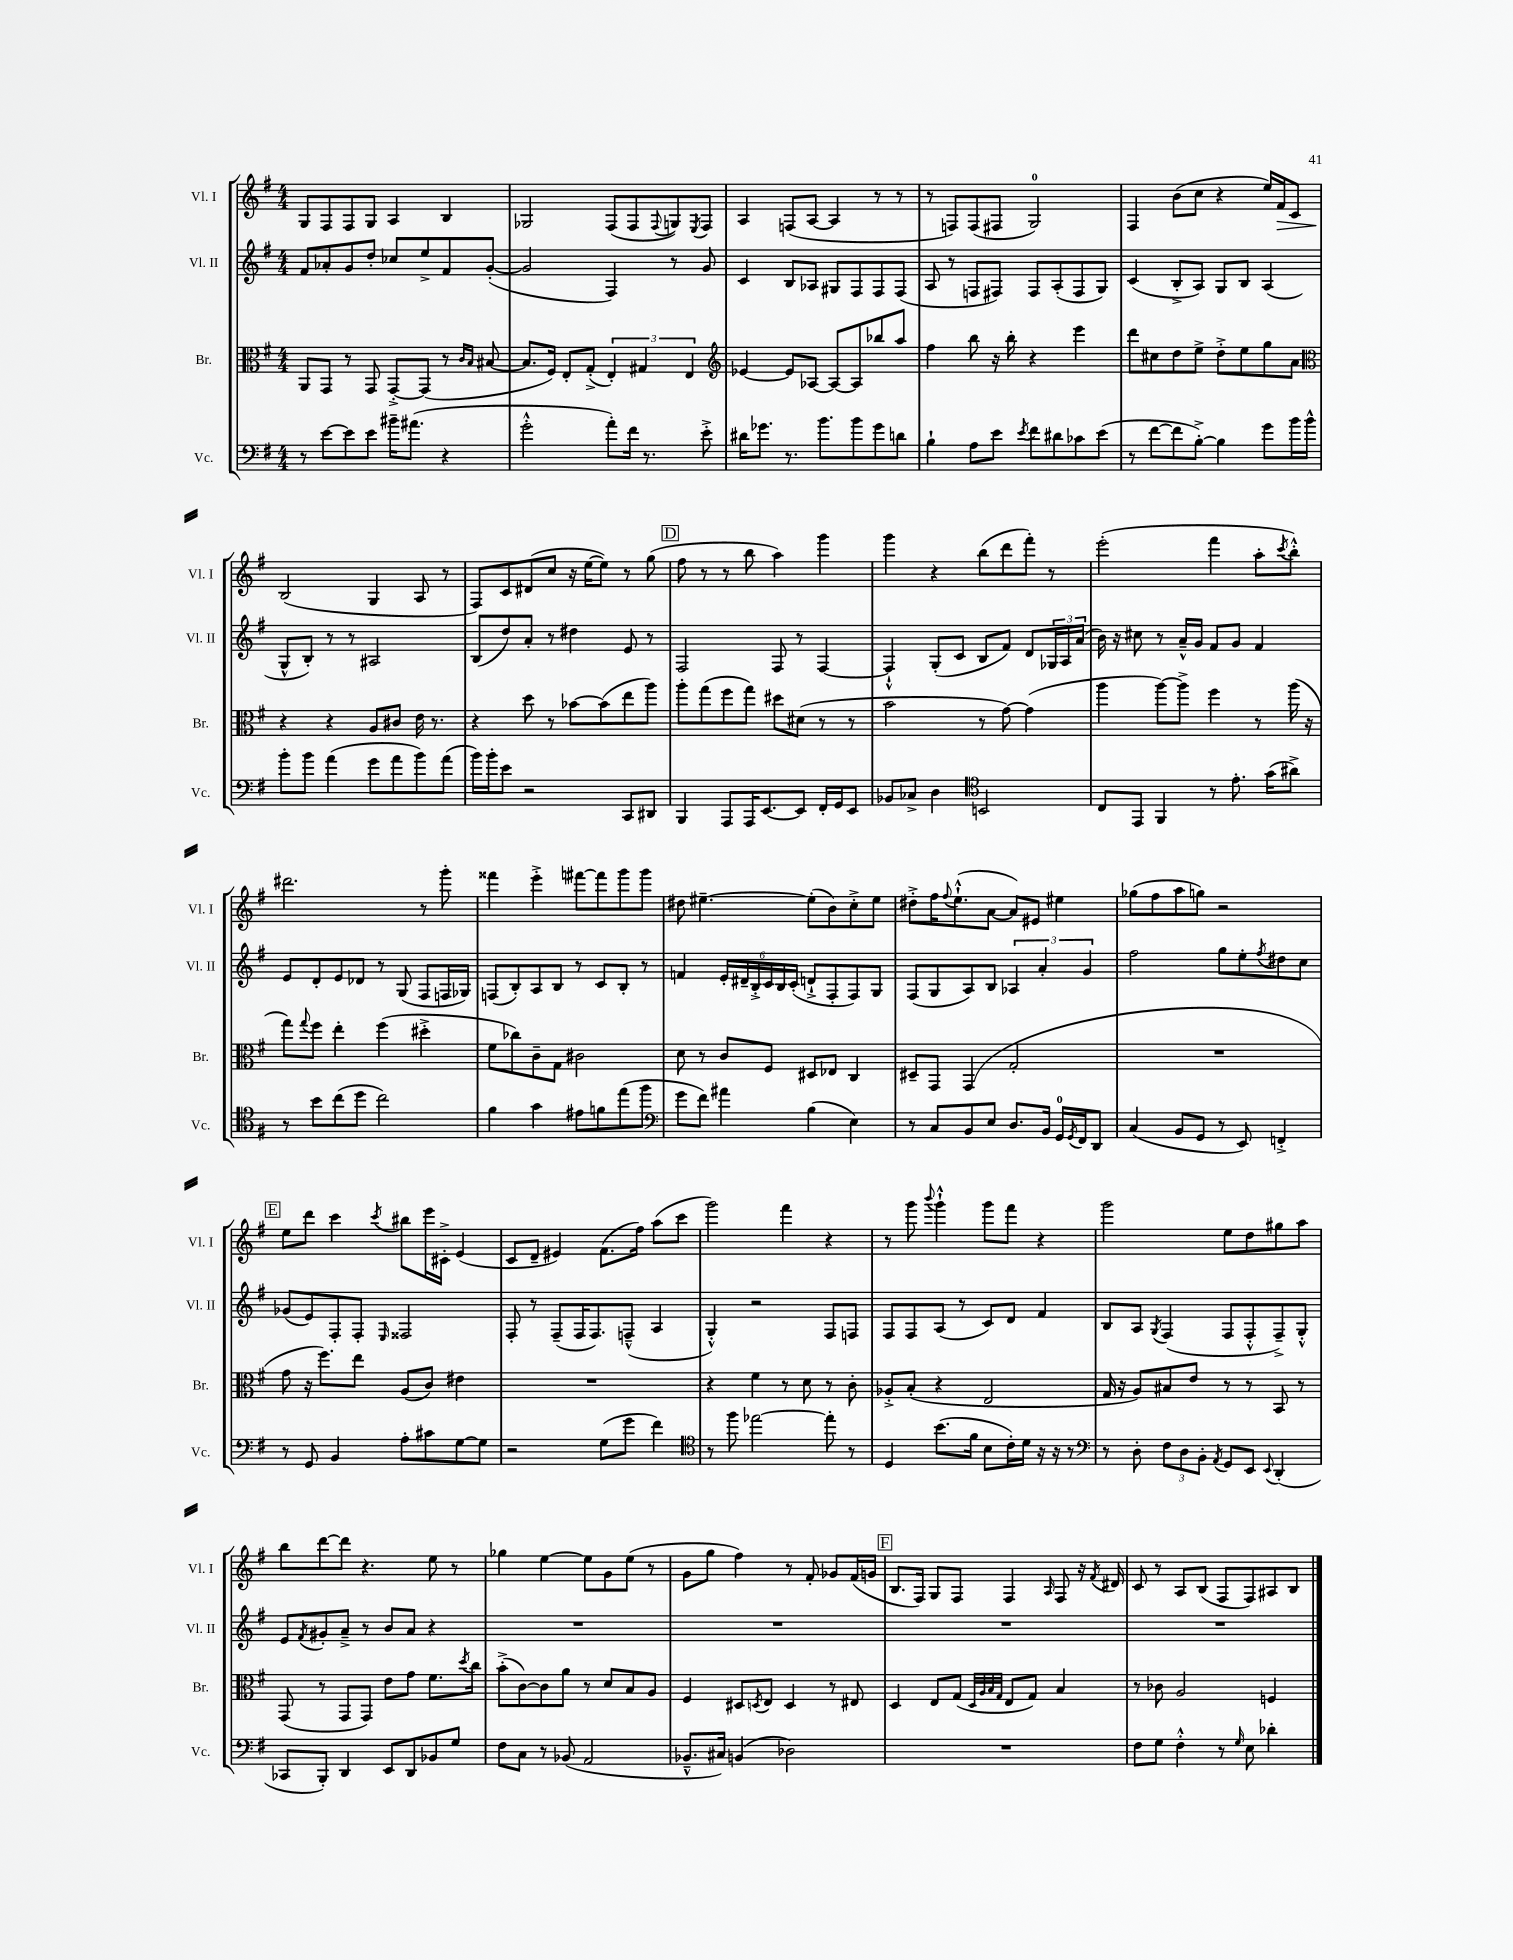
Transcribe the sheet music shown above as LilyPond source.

<<
\new StaffGroup <<
\new Staff = "s0" \with { instrumentName = "Vl. I" shortInstrumentName = "Vl. I" } {
    \clef treble \key g \major \numericTimeSignature \time 4/4
    g8 fis8 fis8 g8 a4 b4 |
    ges2 fis8( fis8 \appoggiatura { fis8 } g8) \acciaccatura { e8 } fis8 |
    a4 f8( a8~ a4 r8 r8 |
    r8 f8) f8( fis8 g2-0) |
    fis4 b'8( c''8 r4 e''16) fis'16\> c'8 |
    b2\!( g4 a8 r8 |
    fis8) c'8 dis'8( c''8 r16 e''16~ e''8) r8 g''8( |
    \mark \markup { \box "D" } fis''8 r8 r8 b''8 a''4) g'''4 |
    g'''4 r4 b''8( d'''8 fis'''8-.) r8 |
    e'''2-.( fis'''4 a''8-. \acciaccatura { c'''8 } b''8-.-^) |
    dis'''2. r8 g'''8-. |
    fisis'''4 e'''4-.-> fis'''8~ fis'''8 g'''8 g'''8 |
    dis''8 eis''4.~-- eis''8-.( b'8) c''8-.-> eis''8 |
    dis''8-.-> fis''16 \appoggiatura { fis''8 } e''8.-!-^( a'8~ a'8) eis'8 eis''4 |
    ges''8( fis''8 a''8 g''8) r2 |
    \mark \markup { \box "E" } e''8 d'''8 c'''4 \acciaccatura { c'''8 } bis''8 e'''16 cis'16-.-> e'4( |
    c'8 d'8-- eis'4) fis'8.( fis''16) a''8( c'''8 |
    g'''2) fis'''4 r4 |
    r8 g'''8 \appoggiatura { b'''8 } g'''4-!-^ g'''8 fis'''8 r4 |
    g'''2 e''8 d''8 gis''8 a''8 |
    b''8 d'''8~ d'''8 r4. e''8 r8 |
    ges''4 e''4~ e''8 g'8 e''8( r8 |
    g'8 g''8 fis''4) r8 fis'8-. ges'8 fis'16( g'16 |
    \mark \markup { \box "F" } b8. fis16) g8 fis8 fis4 \grace { a16 } fis8 r16 \acciaccatura { fis'8 } dis'16 |
    c'8 r8 a8 b8( fis8 fis8) ais8 b8 \bar "|." |
}
\new Staff = "s1" \with { instrumentName = "Vl. II" shortInstrumentName = "Vl. II" } {
    \clef treble \key g \major \numericTimeSignature \time 4/4
    fis'8 aes'8-. g'8 d''8-. ces''8 e''8-> fis'8 g'8~-.( |
    g'2 fis4) r8 g'8 |
    c'4 b8 aes8 gis8 fis8 fis8 fis8( |
    a8 r8 f8 fis8) fis8 a8-.( fis8 g8) |
    c'4( b8-.-> a8) g8 b8 a4( |
    g8-^ b8-.) r8 r8 ais2 |
    b8( d''8) a'8-. r8 dis''4 e'8 r8 |
    \mark \markup { \box "D" } fis2 fis8 r8 fis4~ |
    fis4-!-^ g8-.( c'8 b8 fis'8) d'8 \tuplet 3/2 { ges16 a16 a'16( } |
    b'16) r16 cis''8 r8 a'16---^ g'16 fis'8 g'8 fis'4 |
    e'8 d'8-. e'8 des'8 r8 g8( fis8 f16 ges16) |
    f8( b8-.) a8 b8 r8 c'8 b8-. r8 |
    f'4 \tuplet 6/4 { e'16-. dis'16-- b16-.-> c'16 b16 c'16-.( } d'8-!-> fis8-. fis8) g8 |
    fis8( g8 a8) b8 \tuplet 3/2 { aes4 a'4-. g'4 } |
    fis''2 g''8 e''8-. \acciaccatura { fis''8 } dis''8 c''8 |
    \mark \markup { \box "E" } ges'8( e'8) fis8-. fis8-. \grace { e16 } fisis2 |
    fis8-. r8 fis8--( fis16 fis8.) f8---^( a4 |
    g4-.-^) r2 fis8 f8 |
    fis8 fis8 a8( r8 c'8) d'8 fis'4 |
    b8 a8 \acciaccatura { g8 } fis4( fis8 fis8-.-^ fis8--->) g8-.-^ |
    e'8 \acciaccatura { fis'8 } gis'8-. a'8---> r8 b'8 a'8 r4 |
    R1 |
    R1 |
    \mark \markup { \box "F" } R1 |
    R1 \bar "|." |
}
\new Staff = "s2" \with { instrumentName = "Br." shortInstrumentName = "Br." } {
    \clef alto \key g \major \numericTimeSignature \time 4/4
    a,8 g,8 r8 g,8 g,8~-.-> g,8( r8 \grace { c'16 b16 } bis8~ |
    bis8. fis16) e8-. g8-.->( \tuplet 3/2 { e4-.) gis4 e4 } |
    \clef treble ees'4~ ees'8 aes8~ aes8~ aes8 bes''8 a''8 |
    fis''4 b''8 r16 b''16-. r4 e'''4 |
    d'''8 cis''8 d''8 e''8-> d''8-.-> e''8 g''8 a'8 |
    \clef alto r4 r4 a8 cis'8 e'16 r8. |
    r4 d''8 r8 bes'8~ bes'8( e''8 a''8) |
    \mark \markup { \box "D" } a''8-. g''8( fis''8 g''8) dis''8 dis'8( r8 r8 |
    b'2 r8 g'8~) g'4( |
    a''4 a''8~) a''8-> fis''4 r8 a''16( r16 |
    g''8) \appoggiatura { g''8 } fis''8 e''4-. fis''4( dis''4-.-> |
    fis'8 ces''8) c'8-- g8 cis'2 |
    d'8 r8 c'8 fis8 dis8 ees8 c4 |
    dis8-- g,8 g,4( g2-. |
    R1 |
    \mark \markup { \box "E" } g'8 r16 fis''8.) e''8 a8( c'8) eis'4 |
    R1 |
    r4 fis'4 r8 d'8 r8 c'8-. |
    aes8-.-> b8-.( r4 e2 |
    g16 r16 a8) bis8 e'8 r8 r8 b,8 r8 |
    g,8( r8 g,8 g,8) e'8 g'8 fis'8. \acciaccatura { d''8 } c''16 |
    b'8-.->( c'8~) c'8 a'8 r8 d'8 b8 a8 |
    fis4 dis8 \acciaccatura { d8 } e8 d4 r8 eis8 |
    \mark \markup { \box "F" } d4 e8 g8( \grace { d32 a32 b32 g32 } e8 g8) b4 |
    r8 ces'8 a2 f4 \bar "|." |
}
\new Staff = "s3" \with { instrumentName = "Vc." shortInstrumentName = "Vc." } {
    \clef bass \key g \major \numericTimeSignature \time 4/4
    r8 e'8~ e'8 e'8 bis'16-- ais'8.( r4 |
    g'2-.-^ a'8-.) fis'16 r8. e'8-.-> |
    dis'16 ges'8. r8. b'8. b'8 ges'8 d'8 |
    b4-! a8 e'8 \acciaccatura { e'8 } fis'8 dis'8 ces'8 e'8( |
    r8 fis'8~ fis'8 b8~-.->) b4 g'8 b'16 b'16-^ |
    b'8-. b'8 a'4( g'8 a'8 b'8) a'8( |
    b'16) b'16-. e'8 r2 c,8 dis,8 |
    \mark \markup { \box "D" } b,,4 a,,8 a,,16 e,8.~ e,8 fis,16-. g,16 e,8 |
    bes,8 ces8-> d4 \clef tenor b,2 |
    c8 e,8 fis,4 r8 e'8.-. g'16( ais'8->) |
    r8 b'8 c''8( d''8 c''2) |
    fis'4 g'4 eis'8 f'8 e''8( fis''8 |
    \clef bass g'8 fis'8) ais'4 b4( e4) |
    r8 c8 b,8 e8 d8. b,16 g,16-0 \acciaccatura { g,8 } fis,16 d,8 |
    c4( b,8 g,8 r8 e,8) f,4-.-> |
    \mark \markup { \box "E" } r8 g,8 b,4 a8-. cis'8 g8~ g8 |
    r2 g8( g'8 fis'4) |
    \clef tenor r8 fis''8 ees''2~ ees''8-. r8 |
    d4 b'8.( fis'16 b8 c'16-.) d'16 r16 r16 r8 |
    \clef bass r8 d8-. \tuplet 3/2 { fis8 d8 b,8-. } \acciaccatura { a,8 } g,8 e,8 \appoggiatura { e,8 } d,4-.( |
    ces,8 b,,8-.) d,4 e,8 d,8 bes,8 g8 |
    fis8 c8 r8 bes,8( a,2 |
    bes,8.---^ cis16) b,4( des2) |
    \mark \markup { \box "F" } R1 |
    fis8 g8 fis4-.-^ r8 \grace { g16 } e8 des'4-. \bar "|." |
}
>>
>>
\layout { \context { \Score \remove "Bar_number_engraver" } }
